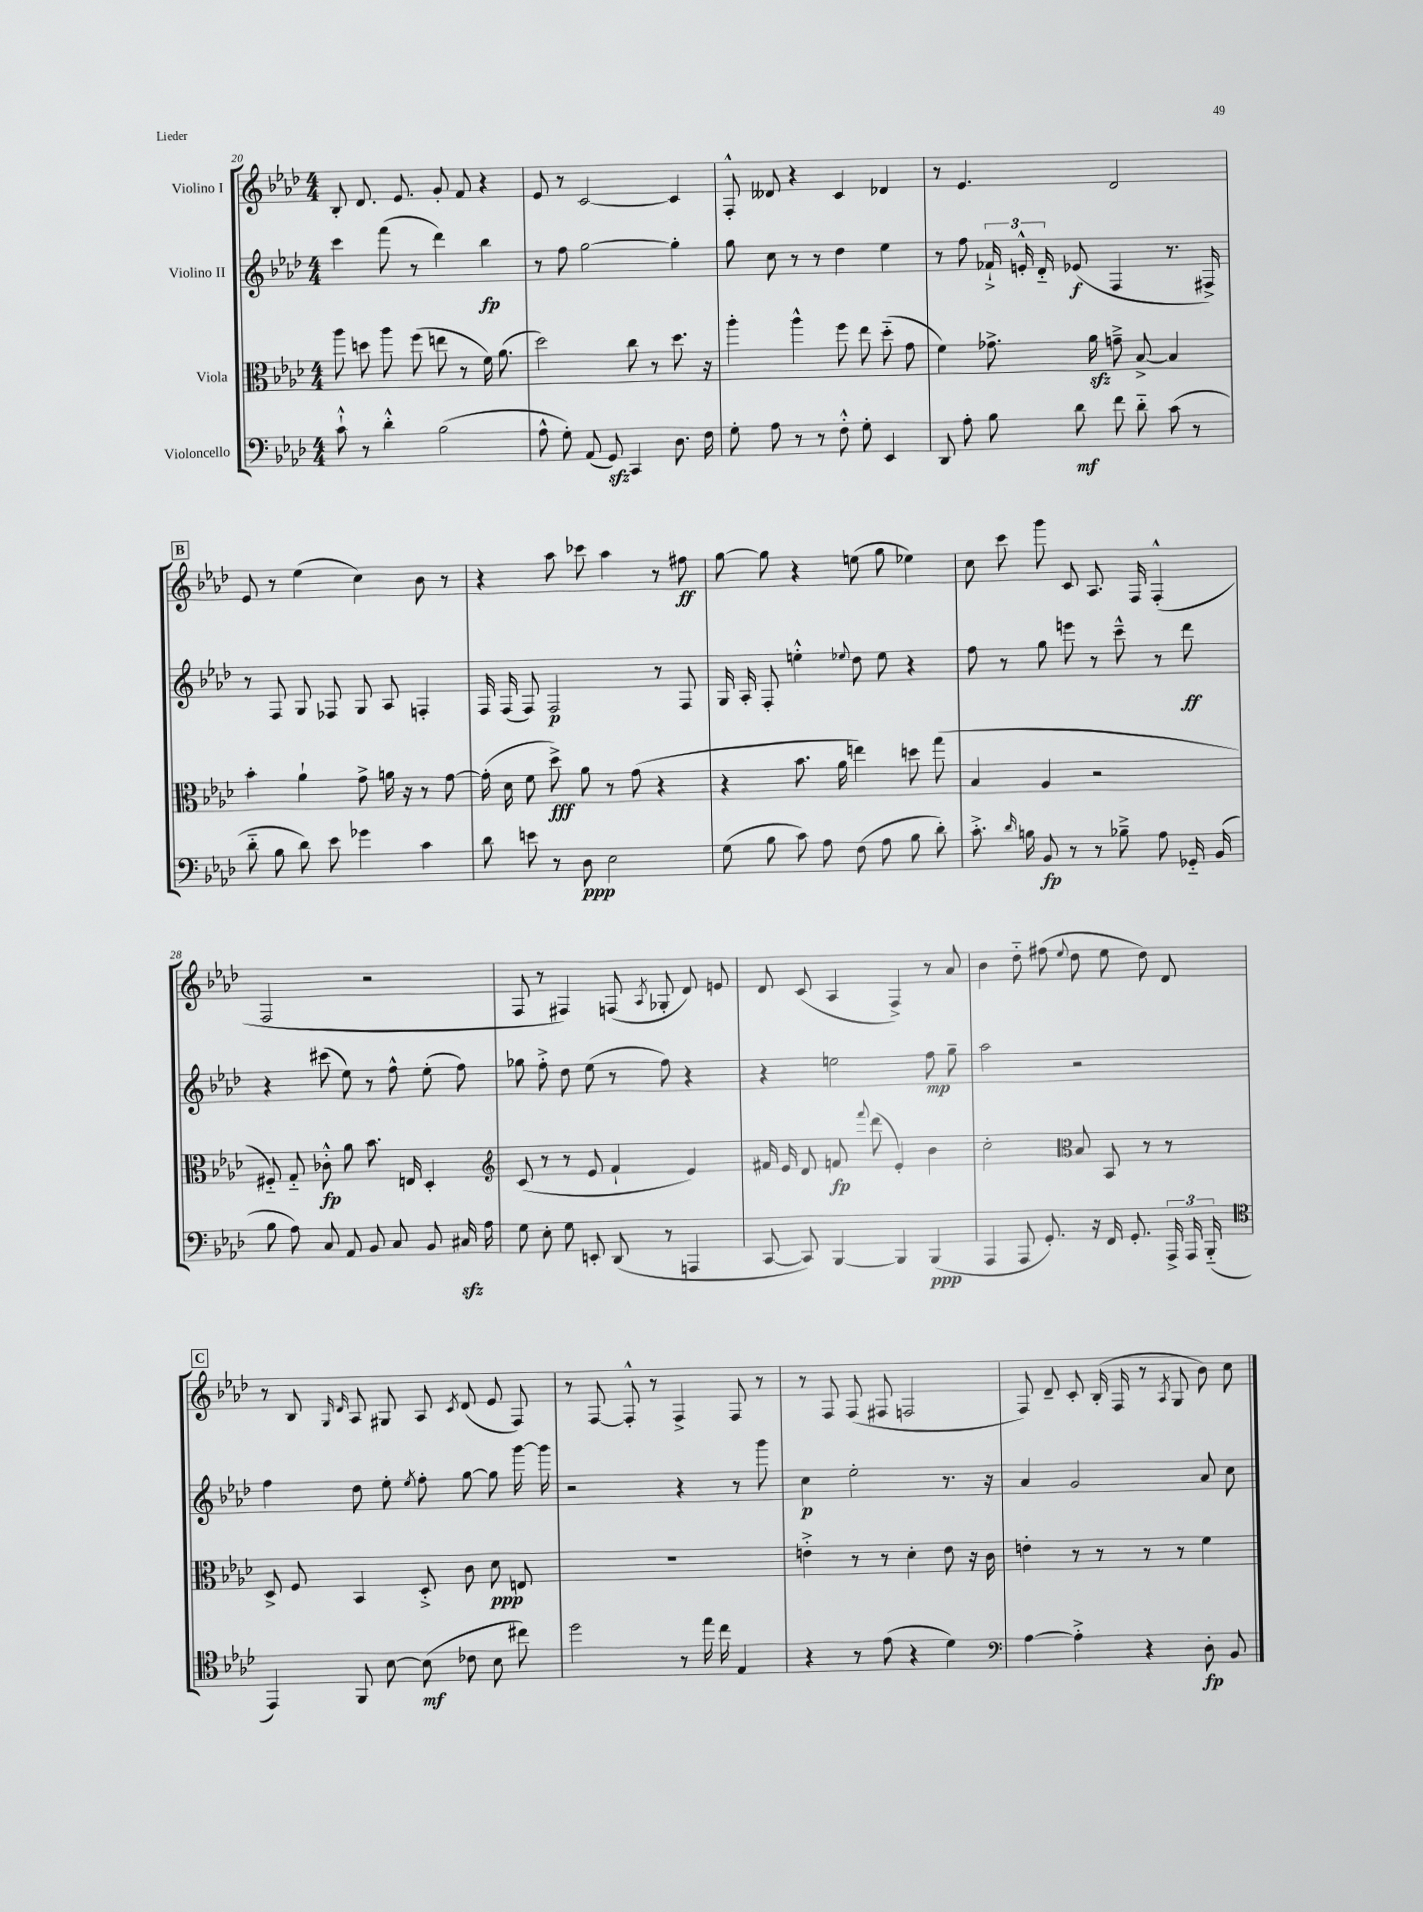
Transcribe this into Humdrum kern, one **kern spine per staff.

**kern	**kern	**kern	**kern
*staff4	*staff3	*staff2	*staff1
*clefF4	*clefC3	*clefG2	*clefG2
*k[b-e-a-d-]	*k[b-e-a-d-]	*k[b-e-a-d-]	*k[b-e-a-d-]
*M4/4	*M4/4	*M4/4	*M4/4
8c`^^\	8aa-\	4ccc\	8B-'/
8r	8dd\	.	8.d-/
4d-'^^\	8aa-\	(8fff\	.
.	.	.	8.e-/
.	(8ff\	8r	.
(2B-\	8ee\	4ddd-\)	8g'/
.	8r	.	8f/
.	16f\)	4bb-\	4r
.	(8.a-\	.	.
=	=	=	=
8A-^^\	2dd-\)	8r	8e-/
8G'\)	.	8ff\	8r
(8AA-/	.	[2gg\	[2c/
8GG/)	.	.	.
4CC/	8cc\	.	.
.	8r	.	.
8.D-\	8.dd-\	4gg'\]	4c/]
16F\	16r	.	.
=	=	=	=
8G'\	4aa-'\	8gg\	8F'^^/
8A-\	.	8cc\	8d--/
8r	4aa-^^\	8r	4r
8r	.	8r	.
8F'^^\	8ff\	4dd-\	4c/
8G'\	8ee-\	.	.
4EE-/	(8dd-'~\	4ee-\	4d-/
.	8g\	.	.
=	=	=	=
8DD-/	4f\)	8r	8r
8A-'\	.	8ff\	4.e-/
8B-\	8.g-^\	24f-`^/	.
.	.	24e'^^/	.
.	.	24d-'~/	.
8d-\	.	(8e-/	.
.	16a-\	.	.
8f\	8g~^\	4F/	2d-/
8d-'~\	[8B-^/	.	.
(8c\	4B-/]	8.r	.
8r	.	.	.
.	.	16F#^/)	.
=	=	=	=
8d-'~\	4b-'\	8r	8e-/
8B-\	.	8F/	8r
8d-\)	4a-`\	8G/	(4ee-\
8e-\	.	8F-/	.
4g-\	8g^\	8G/	4cc\)
.	16a\	8A-/	.
.	16r	.	.
4c\	8r	4F'/	8b-\
.	[8g\	.	8r
=	=	=	=
8d-\	(16g'\]	16F/	4r
.	16d-\	(16F/	.
8e\	8f\	8F/)	.
8r	8dd-^\)	2F/	8aa-\
8D-\	8a-\	.	8ccc-\
2E-\	8r	.	4aa-\
.	(8g\	.	.
.	4r	8r	8r
.	.	8F/	8ff#\
=	=	=	=
(8G\	4r	16G/	[8gg\
.	.	16A-'/	.
8B-\	.	8F'/	8gg\]
8c\)	8.b-\	4ee'^^\	4r
8A-\	.	.	.
.	16a-\	.	.
.	.	8qqee-/	.
(8F\	4ee\)	8dd-\	(8ee\
8A-\	.	8ee-\	8gg\
8B-\	8dd\	4r	4ee-\)
8d-'\)	(8gg\	.	.
=	=	=	=
8.c'^\	4B-/	8ff\	8cc\
.	.	8r	8ccc\
16qqd-/	.	.	.
16B\	.	.	.
8BB-/	4A-/	8gg\	8ggg\
8r	.	8eee\	8c/
8r	2r	8r	8.A-/
8B-~^\	.	8ccc~^^\	.
.	.	.	16F/
8A-\	.	8r	(4F'^^/
16GG-'~/	.	8ddd-\	.
(16BB-/	.	.	.
=	=	=	=
8B-\	8F#'~/)	4r	2F/
8A-\)	8G'~/	.	.
8C/	8c-'^^\	(8ccc#\	.
8AA-/	8a-\	8ee-\)	.
8BB-/	8.b-\	8r	2r
8C/	.	8ff^^\	.
.	16E/	.	.
8BB-/	4D-'/	(8ee-'\	.
16C#/	.	8ff\)	.
16A-\	.	.	.
=	=	=	=
*	*clefG2	*	*
8G\	(8c/	8gg-\	8F/
8E-'\	8r	8ff'^\	8r
8G\	8r	8dd-\	4F#/)
8EE'/	8e-/	(8ee-\	.
(8DD-/	4f`/	8r	(8F/
.	.	.	8qA-/
8r	.	8ff\)	8G-'/
4AAA/	4e-/)	4r	8d-/)
.	.	.	8e/
=	=	=	=
[8CC/	16f#/	4r	8d-/
.	16e-/	.	.
8CC/])	8d-/	.	(8c/
[4BBB-/	8f/	2ee\	4A-/
.	8qqfff/	.	.
.	(8ddd-\	.	.
4BBB-/]	4e-'/)	.	4F^/)
(4BBB-/	4b-\	8ff\	8r
.	.	8gg~\	8a-/
=	=	=	=
4AAA-/	2cc'\	2aa-\	4b-\
8AAA-/	.	.	8dd-'~\
8.GG'/)	.	.	(8ff#\
*	*clefC3	*	*
.	.	.	8qqee-/
.	8B-/	2r	8dd-\
16r	.	.	.
16FF/	8BB-/	.	8ee-\
8.GG'/	.	.	.
.	8r	.	8dd-\)
24AAA-^/	8r	.	8d-/
24AAA-/	.	.	.
(24BBB-'~/	.	.	.
=	=	=	=
*clefC4	*	*	*
4EE-/)	8D-^/	4ff\	8r
.	8F/	.	8B-/
.	.	.	16qqG/
.	.	.	16qqd-/
8FF/	4BB-/	8dd-\	8A-/
[8B-\	.	8ee-'\	8G#/
.	.	8qee-/	.
(8B-\]	8D-'^/	8ff'\	8A-/
.	.	.	8qc/
8c-\	8c\	[8gg\	(8d-/
8B-\	8d-\	8gg\]	8e-/
8cc#\)	8E/	[16ggg\	8F/)
.	.	16ggg\]	.
=	=	=	=
2dd-\	1r	2r	8r
.	.	.	[8F/
.	.	.	8F'^^/]
.	.	.	8r
8r	.	4r	4F^/
16ee-\	.	.	.
16cc\	.	.	.
4E-/	.	8r	8F/
.	.	8ggg\	8r
=	=	=	=
4r	4e'^\	4cc\	8r
.	.	.	8F/
8r	8r	2ee-'\	(8F/
(8e-\	8r	.	8F#/
4r	4d-'\	.	2F/
4d-\)	8e\	8.r	.
.	16r	.	.
.	16c\	16r	.
=	=	=	=
*clefF4	*	*	*
[4A-\	4e'\	4a-/	8F/)
.	.	.	8d-~/
4A-'^\]	8r	2g/	8c'/
.	8r	.	(16B-'/
.	.	.	16F/
4r	8r	.	8r
.	.	.	8qA-/
.	8r	.	8G/
8D-'\	4f\	8a-/	8b-\)
8BB-/	.	8cc\	8cc\
==	==	==	==
*-	*-	*-	*-
